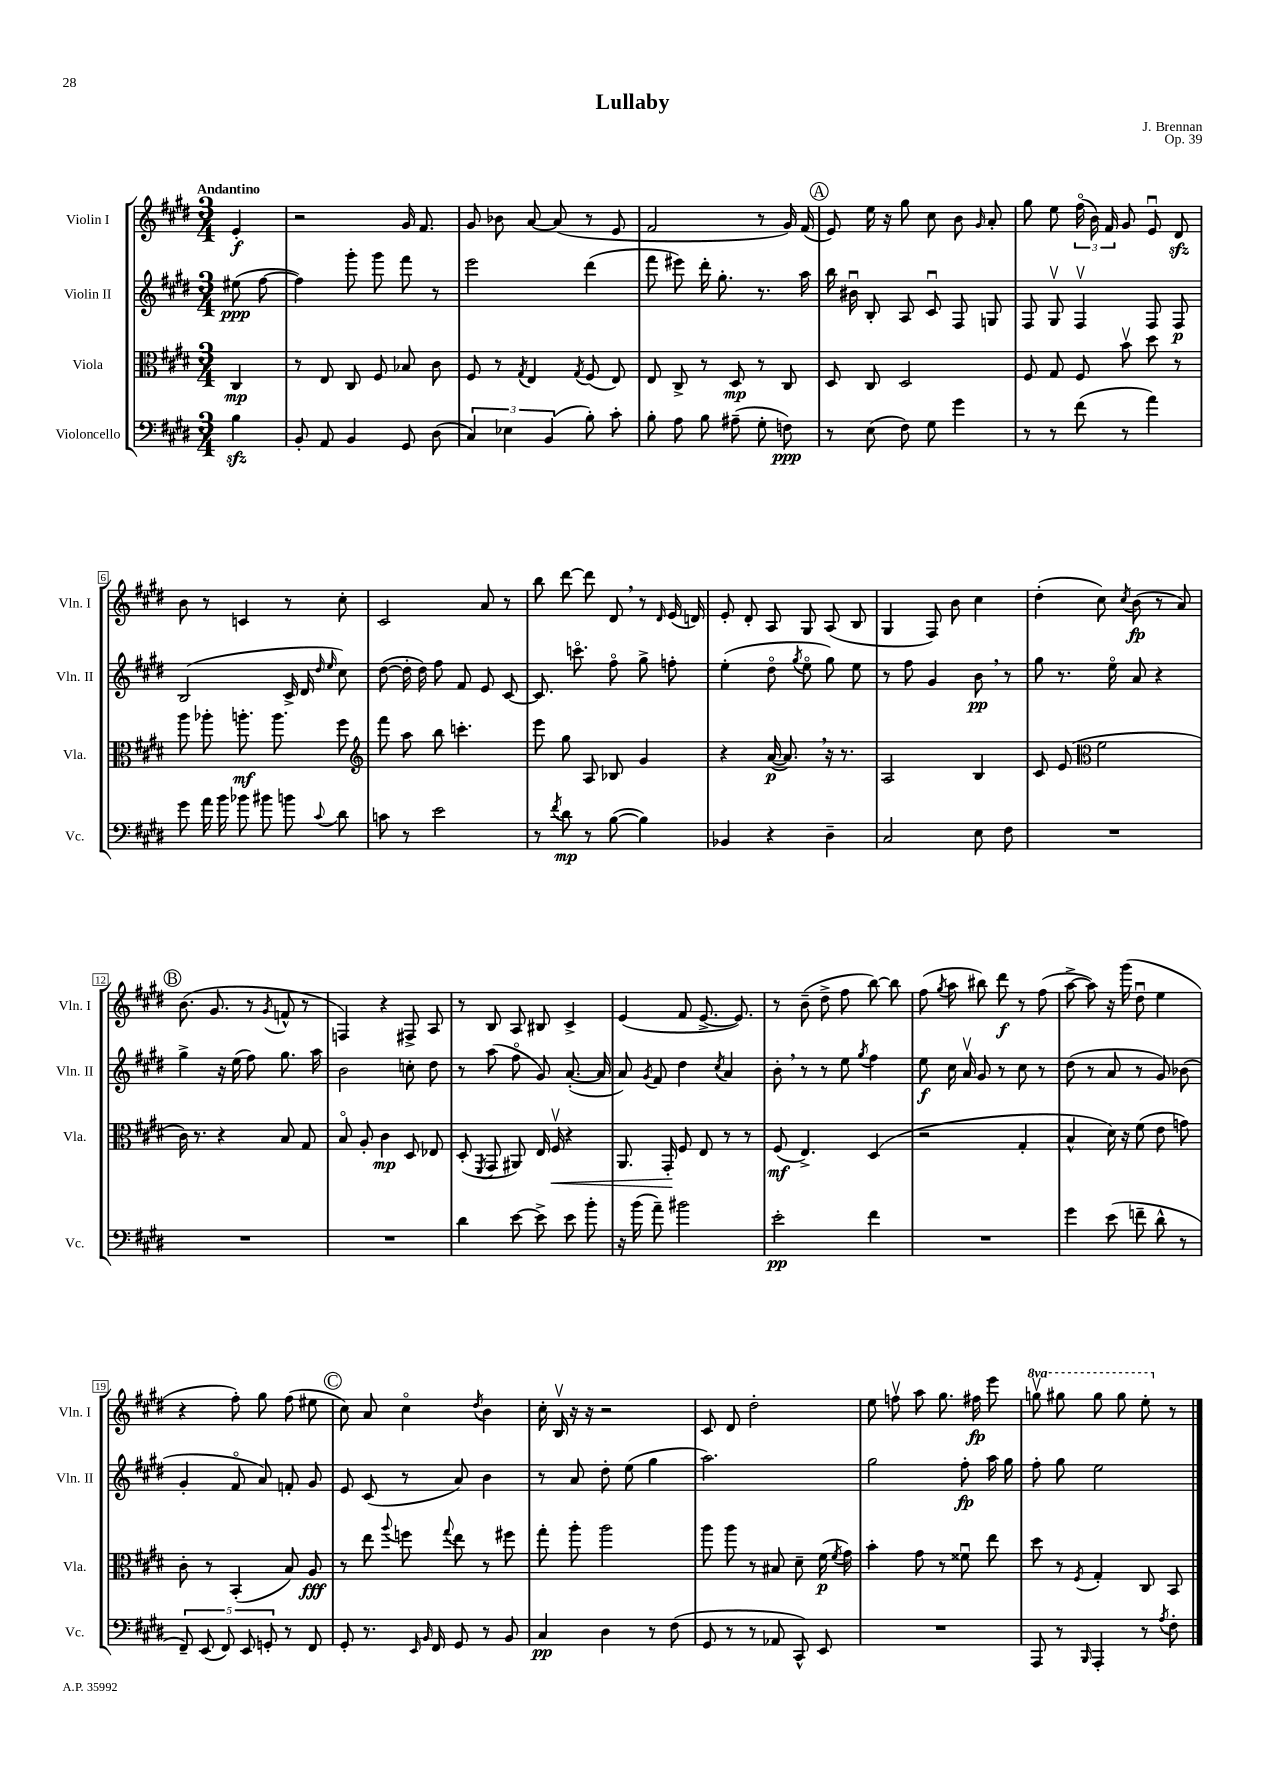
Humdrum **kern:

**kern	**dynam	**kern	**dynam	**kern	**dynam	**kern	**dynam
*part4	*part4	*part3	*part3	*part2	*part2	*part1	*part1
*staff4	*staff4	*staff3	*staff3	*staff2	*staff2	*staff1	*staff1
*I"Violoncello	*	*I"Viola	*	*I"Violin II	*	*I"Violin I	*
*I'Vc.	*	*I'Vla.	*	*I'Vln. II	*	*I'Vln. I	*
*clefF4	*	*clefC3	*	*clefG2	*	*clefG2	*
*k[f#c#g#d#]	*	*k[f#c#g#d#]	*	*k[f#c#g#d#]	*	*k[f#c#g#d#]	*
*M3/4	*	*M3/4	*	*M3/4	*	*M3/4	*
=	=	=	=	=	=	=	=
!	!	!	!	!	!	!LO:TX:a:B:t=Andantino	!
4Bzz\	.	4C#/	mp	(8ee#X\	ppp	4e'/	f
.	.	.	.	[8ff#\	.	.	.
=1	=1	=1	=1	=1	=1	=1	=1
8BB'/	.	8r	.	4ff#\])	.	2r	.
8AA/	.	8E/	.	.	.	.	.
4BB/	.	8C#/	.	8ggg#'\	.	.	.
.	.	8F#/	.	8ggg#\	.	.	.
8GG#/	.	8B-X/	.	8fff#\	.	16g#/	.
.	.	.	.	.	.	8.f#/	.
(8D#\	.	8c#\	.	8r	.	.	.
=2	=2	=2	=2	=2	=2	=2	=2
6C#/)	.	8F#/	.	2eee\	.	8g#/	.
.	.	8r	.	.	.	8b-X\	.
6E-X\	.	.	.	.	.	.	.
.	.	8qG#/	.	.	.	.	.
.	.	4E/	.	.	.	[8a/	.
(6BB/	.	.	.	.	.	.	.
.	.	.	.	.	.	(8a/]	.
.	.	8qG#/	.	.	.	.	.
8B'\)	.	(8F#/	.	(4ddd#\	.	8r	.
8c#'\	.	8E/)	.	.	.	8e/	.
=3	=3	=3	=3	=3	=3	=3	=3
8B'\	.	8E/	.	8fff#\	.	2f#/	.
8A\	.	8C#^/	.	8eee#X\)	.	.	.
8B\	.	8r	.	16ddd#'\	.	.	.
.	.	.	.	8.gg#'\	.	.	.
(8A#X~\	.	8D#/	mp	.	.	.	.
8G#'\	.	8r	.	8.r	.	8r	.
8Fn\)	ppp	8C#/	.	.	.	16g#/)	.
.	.	.	.	16aa\	.	(16f#/	.
!!LO:REH:place=s1:t=A
=4	=4	=4	=4	=4	=4	=4	=4
8r	.	8D#/	.	16bb\	.	8e/)	.
.	.	.	.	16b#Xu\	.	.	.
(8E\	.	8C#/	.	8B'/	.	16ee\	.
.	.	.	.	.	.	16r	.
8F#\)	.	2D#/	.	8A/	.	8gg#\	.
8G#\	.	.	.	8c#u/	.	8cc#\	.
4g#\	.	.	.	8F#/	.	8b\	.
.	.	.	.	.	.	16qqg#/	.
.	.	.	.	8Gn/	.	8a'/	.
=5	=5	=5	=5	=5	=5	=5	=5
8r	.	8F#/	.	8F#/	.	8gg#\	.
8r	.	8G#/	.	8G#v/	.	8ee\	.
(8f#\	.	8F#/	.	4F#v/	.	(24ff#\	.
.	.	.	.	.	.	24b\)	.
.	.	.	.	.	.	24f#/	.
8r	.	8bv\	.	.	.	8g#/	.
4a\)	.	8dd#\	.	8F#/	.	8eu/	.
.	.	8r	.	8F#/	p	8d#zz/	.
!!LO:LB:g=z
=6	=6	=6	=6	=6	=6	=6	=6
8g#\	.	8aa\	.	(2B/	.	8b\	.
16a\	.	8aa-X'\	.	.	.	8r	.
16b\	.	.	.	.	.	.	.
8b-X\	.	8.aan'\	mf	.	.	4cn/	.
8b#X\	.	.	.	.	.	.	.
.	.	8.aa\	.	.	.	.	.
8bn\	.	.	.	16c#^/	.	8r	.
.	.	.	.	16d#/	.	.	.
.	.	.	.	16qqdd#/	.	.	.
8qqc#/	.	.	.	16qqee/	.	.	.
8d#\	.	8ff#\	.	8cc#\)	.	8cc#'\	.
=7	=7	=7	=7	=7	=7	=7	=7
*	*	*clefG2	*	*	*	*	*
8cn\	.	8fff#\	.	([8dd#\	.	2c#/	.
8r	.	8aa\	.	16dd#'\]	.	.	.
.	.	.	.	16dd#\)	.	.	.
2e\	.	8bb\	.	8ff#\	.	.	.
.	.	4.cccn'\	.	8f#/	.	.	.
.	.	.	.	8e/	.	8a/	.
.	.	.	.	[8c#/	.	8r	.
=8	=8	=8	=8	=8	=8	=8	=8
8r	.	8eee\	.	8.c#/]	.	8bb\	.
8qf#/	.	.	.	.	.	.	.
8d#\	mp	8gg#\	.	.	.	[8ddd#\	.
.	.	.	.	8.cccn\	.	.	.
8r	.	8A/	.	.	.	8ddd#\]	.
([8B\	.	8B-X/	.	8ff#\	.	8d#,/	.
4B\])	.	4g#/	.	8gg#^\	.	8r	.
.	.	.	.	.	.	16qqd#/	.
.	.	.	.	8ffn'\	.	(16e/	.
.	.	.	.	.	.	16dn/)	.
=9	=9	=9	=9	=9	=9	=9	=9
4BB-X/	.	4r	.	(4ee'\	.	8e'/	.
.	.	.	.	.	.	8d#'/	.
4r	.	([16a/	p	8dd#\	.	8A/	.
.	.	8.a,/])	.	.	.	.	.
.	.	.	.	8qgg#/	.	.	.
.	.	.	.	8ee\	.	8G#/	.
4D#~\	.	16r	.	8gg#\)	.	(8A/	.
.	.	8.r	.	.	.	.	.
.	.	.	.	8ee\	.	8B/	.
=10	=10	=10	=10	=10	=10	=10	=10
2C#/	.	2A/	.	8r	.	4G#/	.
.	.	.	.	8ff#\	.	.	.
.	.	.	.	4g#/	.	8F#/)	.
.	.	.	.	.	.	8b\	.
8E\	.	4B/	.	8b,\	pp	4cc#\	.
8F#\	.	.	.	8r	.	.	.
=11	=11	=11	=11	=11	=11	=11	=11
2.r	.	8c#/	.	8gg#\	.	(4dd#'\	.
.	.	(8e/	.	8.r	.	.	.
*	*	*clefC3	*	*	*	*	*
.	.	2f#\	.	.	.	8cc#\)	.
.	.	.	.	16ee\	.	.	.
.	.	.	.	.	.	8qcc#/	.
.	.	.	.	8a/	.	(8b\	fp
.	.	.	.	4r	.	8r	.
.	.	.	.	.	.	8a/)	.
!!LO:LB:g=z
!!LO:REH:place=s1:t=B
=12	=12	=12	=12	=12	=12	=12	=12
2.r	.	16c#\)	.	4gg#^\	.	(8.b\	.
.	.	8.r	.	.	.	.	.
.	.	.	.	.	.	8.g#/	.
.	.	4r	.	16r	.	.	.
.	.	.	.	(16ee\	.	.	.
.	.	.	.	8ff#\)	.	8r	.
.	.	.	.	.	.	8qg#/	.
.	.	8B/	.	8.gg#\	.	8fn^^/	.
.	.	8G#/	.	.	.	8r	.
.	.	.	.	16aa\	.	.	.
=13	=13	=13	=13	=13	=13	=13	=13
2.r	.	8B/	.	2b\	.	4Fn/)	.
.	.	8A'/	.	.	.	.	.
.	.	4c#\	mp	.	.	4r	.
.	.	8D#/	.	8ccn'\	.	8F#X^/	.
.	.	8E-X/	.	8dd#\	.	8A/	.
=14	=14	=14	=14	=14	=14	=14	=14
4d#\	.	(8D#'/	.	8r	.	8r	.
.	.	8qFF#/	.	.	.	.	.
.	.	8GG#/	.	(8aa\	.	8B/	.
[8e\	.	8AA#X/)	.	8ff#\	.	8A/	.
8e^\]	.	16E/	.	8g#/)	.	8B#X/	.
!	!	!	!LO:HP:b	!	!	!	!
.	.	16F#v/	<	.	.	.	.
8e\	.	4r	.	([8.a'/	.	4c#^/	.
8b'\	.	.	.	.	.	.	.
.	.	.	.	16a/]	.	.	.
=15	=15	=15	=15	=15	=15	=15	=15
16r	.	8.AA/	.	8a/)	.	(4e/	.
(16b\	.	.	.	.	.	.	.
.	.	.	.	8qg#/	.	.	.
8a~\)	.	.	.	8f#/	.	.	.
.	.	16GG#'/	.	.	.	.	.
2b#X\	.	8F#/	[	4dd#\	.	8f#/	.
.	.	8E/	.	.	.	[8.e^/	.
.	.	.	.	8qcc#/	.	.	.
.	.	8r	.	4a/	.	.	.
.	.	.	.	.	.	8.e/])	.
.	.	8r	.	.	.	.	.
=16	=16	=16	=16	=16	=16	=16	=16
2e'\	pp	(8F#/	mf	8b',\	.	8r	.
.	.	4.E^/)	.	8r	.	(8b~\	.
.	.	.	.	8r	.	8dd#^\	.
.	.	.	.	8ee\	.	8ff#\	.
.	.	.	.	8qgg#/	.	.	.
4f#\	.	(4D#/	.	4ff#\	.	[8bb\)	.
.	.	.	.	.	.	8bb\]	.
=17	=17	=17	=17	=17	=17	=17	=17
2.r	.	2r	.	8ee\	f	(8ff#\	.
.	.	.	.	.	.	8qgg#/	.
.	.	.	.	16cc#\	.	8aa\	.
.	.	.	.	16av/	.	.	.
.	.	.	.	8g#/	.	8bb#X\)	.
.	.	.	.	8r	.	8ddd#\	f
.	.	4G#'/	.	8cc#\	.	8r	.
.	.	.	.	8r	.	(8ff#\	.
=18	=18	=18	=18	=18	=18	=18	=18
4g#\	.	4B^^/	.	(8dd#\	.	[8aa^\	.
.	.	.	.	8r	.	8aa\])	.
(8e\	.	16d#\)	.	8a/	.	16r	.
.	.	16r	.	.	.	(16ggg#\	.
8fn~\	.	(8f#\	.	8r	.	8dd#u\	.
8d#^^\	.	8e\	.	8g#/)	.	4ee\	.
8r	.	8gn\)	.	(8b-X\	.	.	.
!!LO:LB:g=z
=19	=19	=19	=19	=19	=19	=19	=19
10FF#~/)	.	8c#'\	.	4g#'/	.	4r	.
(10EE/	.	.	.	.	.	.	.
.	.	8r	.	.	.	.	.
10FF#/)	.	.	.	.	.	.	.
.	.	(4BB'/	.	8f#/	.	8ff#'\)	.
10EE/	.	.	.	.	.	.	.
.	.	.	.	8a/)	.	8gg#\	.
10GGn'/	.	.	.	.	.	.	.
8r	.	8B/)	.	8fn'/	.	(8ff#\	.
8FF#/	.	8A/	fff	8g#/	.	8ee#X\	.
!!LO:REH:place=s1:t=C
=20	=20	=20	=20	=20	=20	=20	=20
8GG#'/	.	8r	.	8e/	.	8cc#\)	.
8.r	.	8ee\	.	(8c#/	.	8a/	.
.	.	8qqaa/	.	.	.	.	.
.	.	8ffn\	.	8r	.	4cc#\	.
16qqEE/	.	.	.	.	.	.	.
16qqBB/	.	.	.	.	.	.	.
16FF#/	.	.	.	.	.	.	.
.	.	8qqgg#/	.	.	.	.	.
8GG#/	.	8ee\	.	8a/)	.	.	.
.	.	.	.	.	.	8qdd#/	.
8r	.	8r	.	4b\	.	4b\	.
8BB/	.	8ff#X\	.	.	.	.	.
=21	=21	=21	=21	=21	=21	=21	=21
4C#/	pp	8gg#'\	.	8r	.	16cc#'\	.
.	.	.	.	.	.	16Bv/	.
.	.	8aa'\	.	8a/	.	16r	.
.	.	.	.	.	.	16r	.
4D#\	.	2aa\	.	8dd#'\	.	2r	.
.	.	.	.	(8ee\	.	.	.
8r	.	.	.	4gg#\	.	.	.
(8F#\	.	.	.	.	.	.	.
=22	=22	=22	=22	=22	=22	=22	=22
8GG#/	.	8aa\	.	2.aa\)	.	8c#/	.
8r	.	8aa\	.	.	.	8d#/	.
8r	.	8r	.	.	.	2dd#'\	.
8AA-X/	.	8B#X/	.	.	.	.	.
8CC#^^/)	.	8d#~\	.	.	.	.	.
8EE/	.	(16f#\	p	.	.	.	.
.	.	8qf#/	.	.	.	.	.
.	.	16g#\)	.	.	.	.	.
=23	=23	=23	=23	=23	=23	=23	=23
2.r	.	4b'\	.	2gg#\	.	8ee\	.
.	.	.	.	.	.	8ffnv\	.
.	.	8g#\	.	.	.	8aa\	.
.	.	8r	.	.	.	8.gg#\	.
.	.	8f##Xu\	.	8ff#'\	fp	.	.
.	.	.	.	.	.	16ff#X\	fp
.	.	8ee\	.	16aa\	.	8eee\	.
.	.	.	.	16gg#\	.	.	.
=24	=24	=24	=24	=24	=24	=24	=24
*	*	*	*	*	*	*8va	*
8AAA/	.	8dd#\	.	8ff#'\	.	8gggnv\	.
8r	.	8r	.	8gg#\	.	8ggg#X\	.
16qqBBB/	.	8qF#/	.	.	.	.	.
4AAA'/	.	4G#'/	.	2ee\	.	8ggg#\	.
.	.	.	.	.	.	8ggg#\	.
8r	.	8C#/	.	.	.	8eee'\	.
8qA/	.	.	.	.	.	.	.
*	*	*	*	*	*	*X8va	*
8F#'\	.	8BB/	.	.	.	8r	.
==	==	==	==	==	==	==	==
*-	*-	*-	*-	*-	*-	*-	*-
